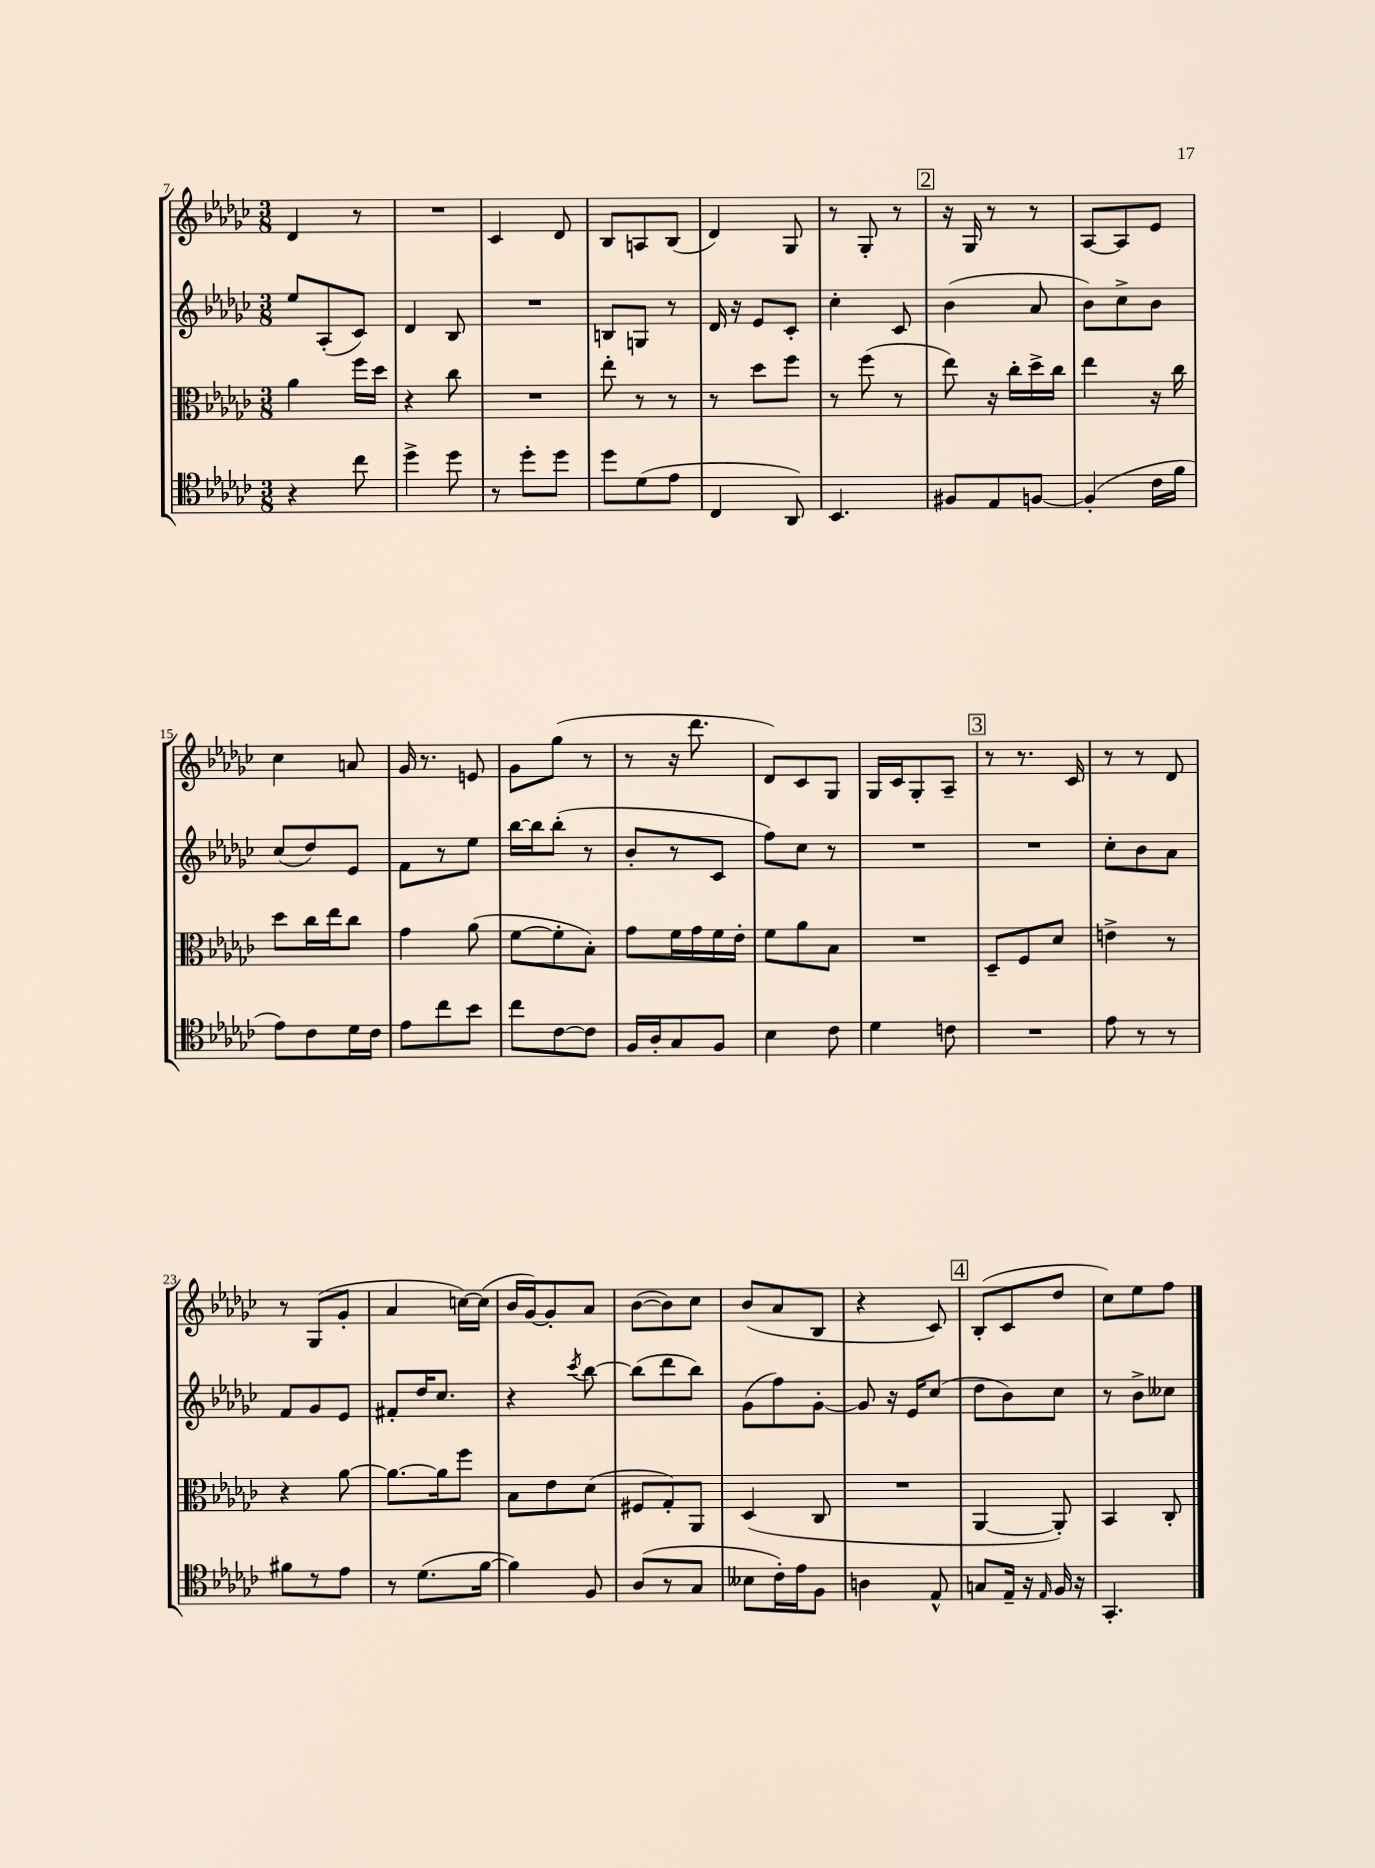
<<
\new StaffGroup <<
\new Staff = "s0" {
    \clef treble \key ges \major \numericTimeSignature \time 3/8
    \autoBeamOff des'4 r8 |
    R4. |
    ces'4 des'8 |
    bes8[ a8 bes8]( |
    des'4) ges8 |
    r8 ges8-. r8 |
    \mark \markup { \box "2" } r16 ges16 r8 r8 |
    aes8[~ aes8 ees'8] |
    ces''4 a'8 |
    ges'16 r8. e'8 |
    ges'8[ ges''8]( r8 |
    r8 r16 des'''8. |
    des'8[) ces'8 ges8] |
    ges16[ ces'16 ges8-. aes8]-- |
    \mark \markup { \box "3" } r8 r8. ces'16 |
    r8 r8 des'8 |
    r8 ges8[( ges'8]-. |
    aes'4 c''16[~) c''16]( |
    bes'16[ ges'16~) ges'8-. aes'8] |
    bes'8[~( bes'8) ces''8] |
    bes'8[( aes'8 bes8] |
    r4 ces'8) |
    \mark \markup { \box "4" } bes8[-.( ces'8 des''8] |
    ces''8[) ees''8 f''8] \bar "|." |
}
\new Staff = "s1" {
    \clef treble \key ges \major \numericTimeSignature \time 3/8
    \autoBeamOff ees''8[ aes8-.( ces'8]) |
    des'4 bes8 |
    R4. |
    b8[ g8] r8 |
    des'16 r16 ees'8[ ces'8]-. |
    ces''4-. ces'8 |
    \mark \markup { \box "2" } bes'4( aes'8 |
    bes'8[) ces''8-> bes'8] |
    ces''8[( des''8) ees'8] |
    f'8[ r8 ees''8] |
    bes''16[~ bes''16 bes''8]-.( r8 |
    bes'8[-. r8 ces'8] |
    f''8[) ces''8] r8 |
    R4. |
    \mark \markup { \box "3" } R4. |
    ces''8[-. bes'8 aes'8] |
    f'8[ ges'8 ees'8] |
    fis'8[-. des''16 ces''8.] |
    r4 \acciaccatura { ces'''8 } bes''8~ |
    bes''8[( des'''8 bes''8]) |
    ges'8[( f''8) ges'8]~-. |
    ges'8 r16 ees'16[ ces''8]( |
    \mark \markup { \box "4" } des''8[ bes'8) ces''8] |
    r8 bes'8[-> ceses''8] \bar "|." |
}
\new Staff = "s2" {
    \clef alto \key ges \major \numericTimeSignature \time 3/8
    \autoBeamOff aes'4 f''16[ des''16] |
    r4 ces''8 |
    R4. |
    ees''8-. r8 r8 |
    r8 des''8[ f''8] |
    r8 f''8( r8 |
    \mark \markup { \box "2" } ees''8) r16 ces''16[-. des''16-> ces''16] |
    ees''4 r16 ces''16 |
    des''8[ ces''16 ees''16 ces''8] |
    ges'4 aes'8( |
    f'8[~ f'8-. bes8]-.) |
    ges'8[ f'16 ges'16 f'16 ees'16]-. |
    f'8[ aes'8 bes8] |
    R4. |
    \mark \markup { \box "3" } des8[-- f8 des'8] |
    e'4-> r8 |
    r4 aes'8~ |
    aes'8.[~ aes'16 f''8] |
    bes8[ ees'8 des'8]( |
    fis8[ ges8-.) aes,8] |
    des4( ces8 |
    R4. |
    \mark \markup { \box "4" } aes,4~ aes,8-.) |
    bes,4 ces8-. \bar "|." |
}
\new Staff = "s3" {
    \clef tenor \key ges \major \numericTimeSignature \time 3/8
    \autoBeamOff r4 ces''8 |
    des''4-> des''8 |
    r8 des''8[-. des''8] |
    des''8[ des'8( ees'8] |
    ces4 aes,8) |
    bes,4. |
    \mark \markup { \box "2" } fis8[ ees8 f8]~ |
    f4-.( ces'16[ f'16] |
    ees'8[) ces'8 des'16 ces'16] |
    ees'8[ ces''8 bes'8] |
    ces''8[ ces'8~ ces'8] |
    f16[ aes16-. ges8 f8] |
    bes4 ces'8 |
    des'4 c'8 |
    \mark \markup { \box "3" } R4. |
    ees'8 r8 r8 |
    fis'8[ r8 ees'8] |
    r8 des'8.[( f'16]~ |
    f'4) f8 |
    aes8[( r8 ges8] |
    beses8[ ces'16-.) ees'16 f8] |
    a4 ees8-^ |
    \mark \markup { \box "4" } g8[ ees16]-- r16 \grace { ees16 } f16 r16 |
    ges,4.-. \bar "|." |
}
>>
>>
\layout { \context { \Score currentBarNumber = #7 } }
